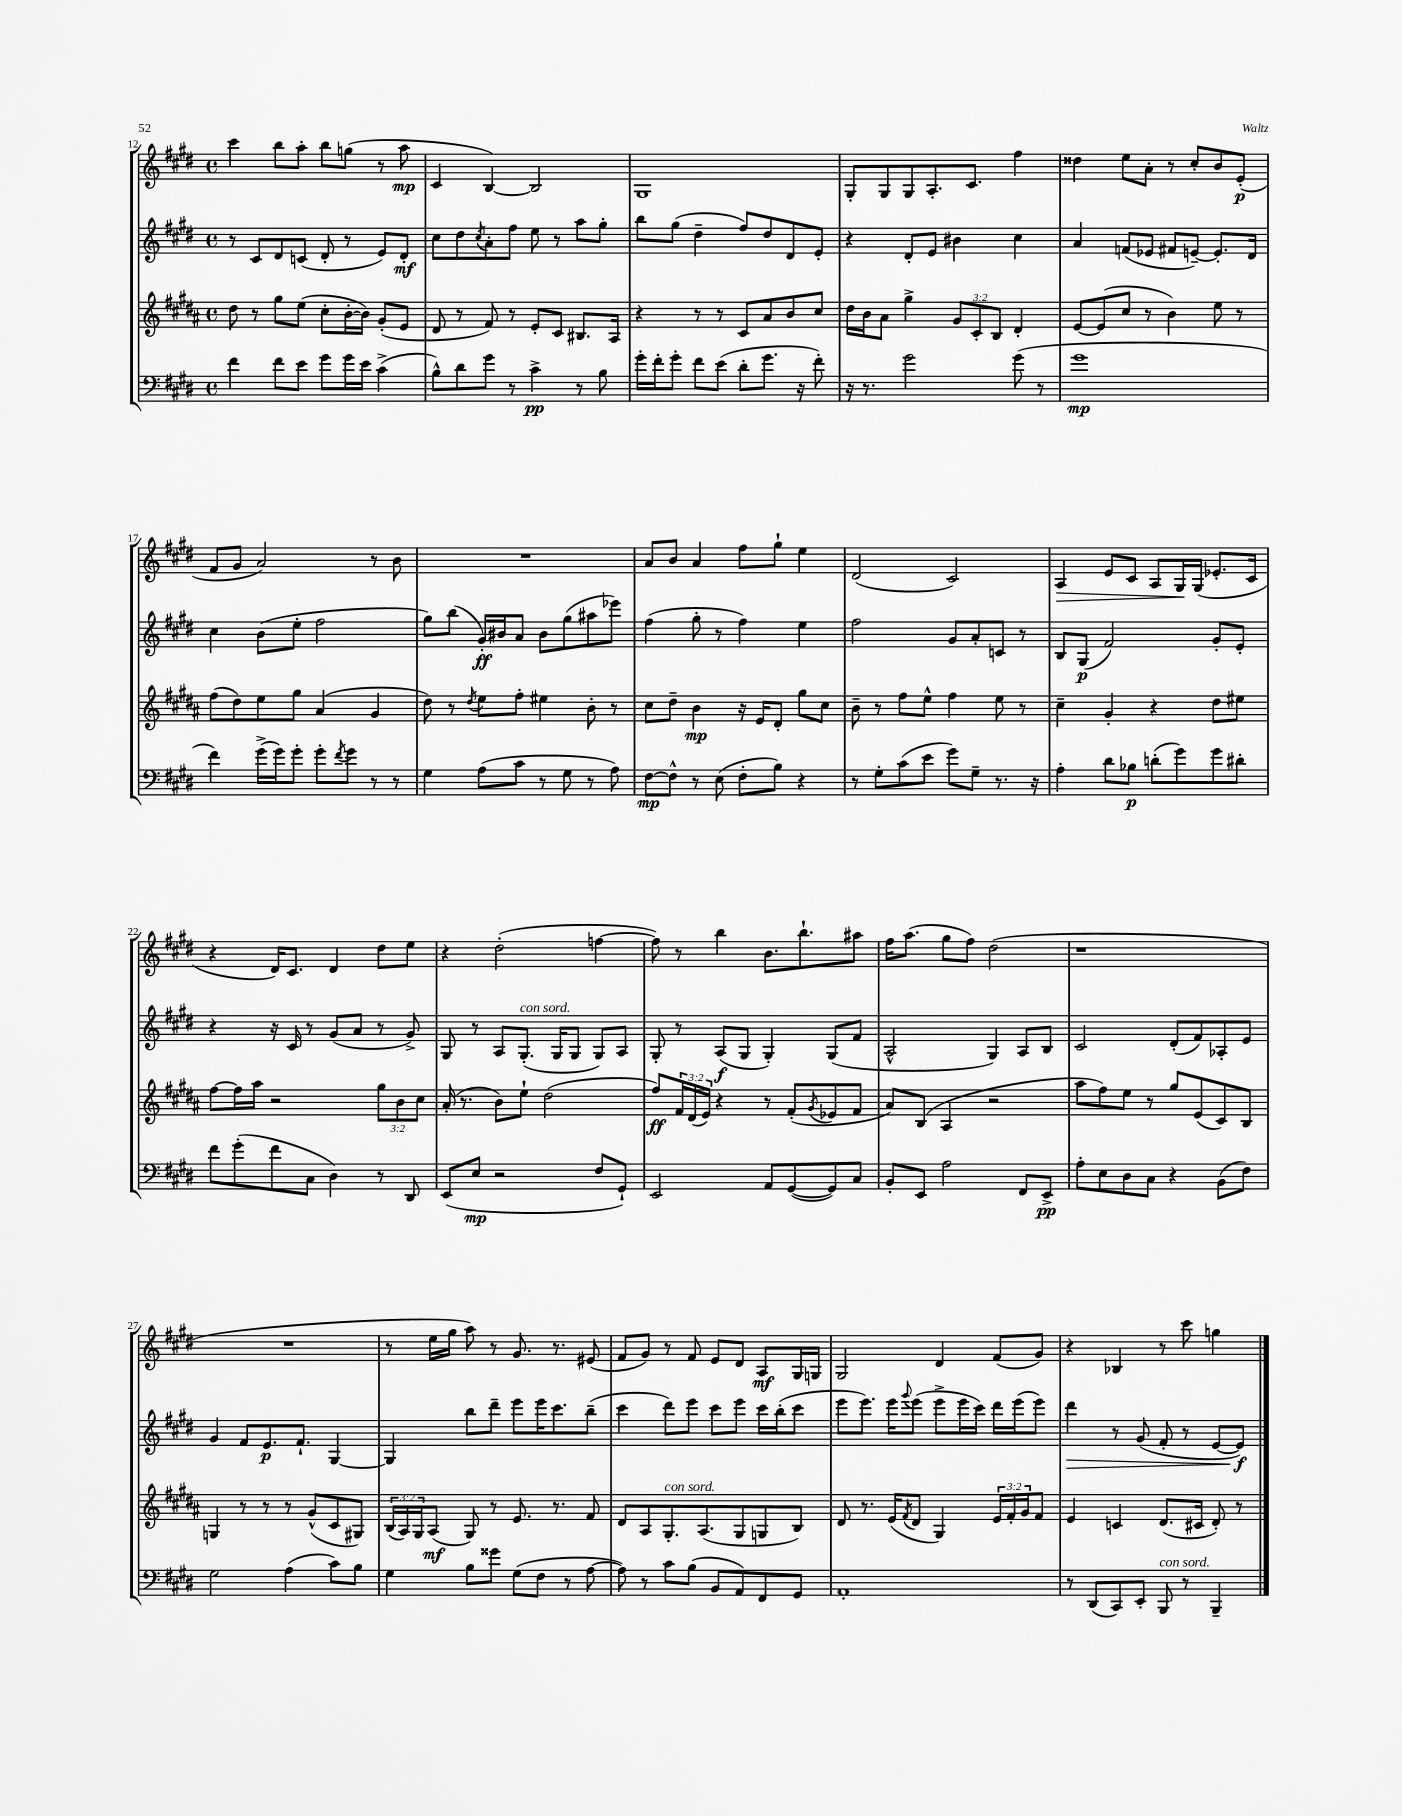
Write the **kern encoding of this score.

**kern	**kern	**kern	**kern
*staff4	*staff3	*staff2	*staff1
*clefF4	*clefG2	*clefG2	*clefG2
*k[f#c#g#d#]	*k[f#c#g#d#a#]	*k[f#c#g#d#]	*k[f#c#g#d#]
*M4/4	*M4/4	*M4/4	*M4/4
*met(c)	*met(c)	*met(c)	*met(c)
4f#	8dd#	8r	4ccc#
.	8r	8c#	.
8f#	8gg#	8d#	8bb
8e	(8ee	(8c	8aa'
8g#	8cc#'	8d#'	8bb
16g#	[16b'	8r	(8gg
16e	16b])	.	.
(4c#^	(8g#'	8e)	8r
.	8e	8d#'	8aa
=	=	=	=
8B^^)	8d#	8cc#	4c#
8d#	8r	8dd#	.
.	.	8qcc#	.
8g#	8f#)	8a'	[4B)
8r	8r	8ff#	.
4c#^	8e'	8ee	2B]
.	8c#	8r	.
8r	8.B#	8aa	.
8B	.	8gg#'	.
.	16A#	.	.
=	=	=	=
16g#'	4r	8bb	1G#
16f#'	.	.	.
8g#'	.	(8gg#	.
8f#	8r	4dd#~	.
(8e	8r	.	.
8d#'	8c#	8ff#)	.
8.g#	8a#	8dd#	.
.	8b	8d#	.
16r	.	.	.
8f#')	8cc#	8e'	.
=	=	=	=
16r	16dd#	4r	8G#'
8.r	16b	.	.
.	8a#	.	8G#
2g#	4gg#^	8d#'	8G#
.	.	8e	8.A'
.	12g#	4b#	.
.	.	.	8.c#
.	12c#'	.	.
.	12B	.	.
(8g#	4d#'	4cc#	4ff#
8r	.	.	.
=	=	=	=
1g#	[8e	4a	4dd##
.	(8e]	.	.
.	8cc#	(8f	8ee
.	8r	8e-	8a'
.	4b)	8f#	8r
.	.	[8e~)	8cc#'
.	8ee	8.e']	8b
.	8r	.	(8e'
.	.	16d#	.
=	=	=	=
4f#)	(8ff#	4cc#	8f#
.	8dd#)	.	8g#
(16g#^	8ee	(8b	2a)
16g#)	.	.	.
8g#'	8gg#	8ee'	.
8g#'	(4a#	2ff#	.
8qf#	.	.	.
8g#	.	.	.
8r	4g#	.	8r
8r	.	.	8b
=	=	=	=
4G#	8dd#)	8gg#)	1r
.	8r	(8bb	.
.	8qdd#	.	.
(8A	8ee	16g#')	.
.	.	16b#	.
8c#	8ff#'	8a	.
8r	4ee#	8b#	.
8G#	.	(8gg#	.
8r	8b'	8aa#	.
8A)	8r	8eee-)	.
=	=	=	=
[8F#	8cc#	(4ff#	8a
8F#^^]	8dd#~	.	8b
8r	4b	8gg#'	4a
(8E	.	8r	.
8F#'	16r	4ff#)	8ff#
.	16e	.	.
8B)	8d#'	.	8gg#`
4r	8gg#	4ee	4ee
.	8cc#	.	.
=	=	=	=
8r	8b~	2ff#	(2d#
8G#'	8r	.	.
(8c#	8ff#	.	.
8e	8ee^^	.	.
8g#)	4ff#	8g#	2c#)
8G#~	.	8a'	.
8.r	8ee	8c	.
.	8r	8r	.
16r	.	.	.
=	=	=	=
4A'	4cc#~	8B	4A
.	.	(8G#	.
8d#	4g#'	2f#)	8e
8B-	.	.	8c#
(8d'	4r	.	8A
8g#)	.	.	16G#
.	.	.	(16G#
8g#	8dd#	8g#'	8.e-'
8d#'	8ee#	8e'	.
.	.	.	16c#
=	=	=	=
8f#	[8ff#	4r	4r
(8g#'	16ff#]	.	.
.	16aa#	.	.
8f#	2r	16r	16d#)
.	.	16c#	8.c#
8C#	.	8r	.
4D#)	.	(8g#	4d#
.	.	8a	.
8r	12gg#	8r	8dd#
.	12b	.	.
8DD#	.	8g#^)	8ee
.	12cc#	.	.
=	=	=	=
(8EE	(16a#'	8G#	4r
.	8.r	.	.
8E	.	8r	.
2r	8b)	8A	(2dd#'
.	8ee`	(8.G#'	.
.	(2dd#	.	.
.	.	16G#	.
.	.	8G#	.
8F#	.	8G#)	[4ff
8GG#`)	.	8A	.
=	=	=	=
2EE	8ff#)	8G#'	8ff])
.	24f#	8r	8r
.	(24d#	.	.
.	24e)	.	.
.	4r	(8A	4bb
.	.	8G#	.
8AA	8r	4G#')	8.b
([8GG#	(8f#'	.	.
.	.	.	8.bb`
.	8qg#	.	.
8GG#])	8e-	(8G#	.
8C#	8f#	8f#	8aa#
=	=	=	=
8BB'	8a#)	2A^^	16ff#
.	.	.	(8.aa
8EE	(8B	.	.
2A	4A#	.	8gg#
.	.	.	8ff#)
.	2r	4G#)	(2dd#
8FF#	.	8A	.
8EE^	.	8B	.
=	=	=	=
8A'	8aa#	2c#	1r
8E	8ff#)	.	.
8D#	8ee	.	.
8C#	8r	.	.
4r	8gg#	(8d#'	.
.	(8e	8f#)	.
(8BB	8c#)	8A-'	.
8F#)	8B	8e	.
=	=	=	=
2G#	4G	4g#	1r
.	8r	8f#	.
.	8r	8.e	.
(4A	8r	.	.
.	.	8.f#`	.
.	(8g#^^	.	.
8c#)	8c#	[4G#	.
8B	8G#)	.	.
=	=	=	=
4G#	(24B	4G#]	8r
.	24A#)	.	.
.	24G#	.	.
.	(8A#	.	16ee
.	.	.	16gg#
8B	8G#)	8bb	8aa)
8g##	8r	8ddd#~	8r
(8G#	8.e	8eee	8.g#
8F#	.	16eee	.
.	8.r	8.ccc#	8.r
8r	.	.	.
[8A	8f#	(8bb~	(8e#
=	=	=	=
8A])	8d#	4ccc#	8f#
8r	8A#	.	8g#)
8c#	8.G#'	8ddd#)	8r
(8B	.	8eee	8f#
.	(8.A#	.	.
8BB	.	8ccc#	8e
8AA)	8G#	8eee	8d#
8FF#	8G	16ccc#	8A
.	.	(16bb'	.
8GG#	8B)	8ccc#	16G#
.	.	.	16G
=	=	=	=
1AA'	8d#	8eee	2G#
.	8.r	8.eee)	.
.	(16e	16eee	.
.	8qf#	8qqggg#	.
.	8d#	(8eee	.
.	4G#)	8eee^	4d#
.	.	16eee	.
.	.	16ccc#)	.
.	24e	16ddd#	(8f#
.	24f#'	.	.
.	.	(16eee	.
.	24g#	.	.
.	8f#	8eee)	8g#)
=	=	=	=
8r	4e	4ddd#	4r
(8DD#	.	.	.
8CC#)	4c	8r	4B-
8EE'	.	(8g#	.
8BBB	(8.d#	8f#'	8r
8r	.	8r	8ccc#
.	16c#	.	.
4BBB~	8d#')	[8e	4gg
.	8r	8e])	.
==	==	==	==
*-	*-	*-	*-
